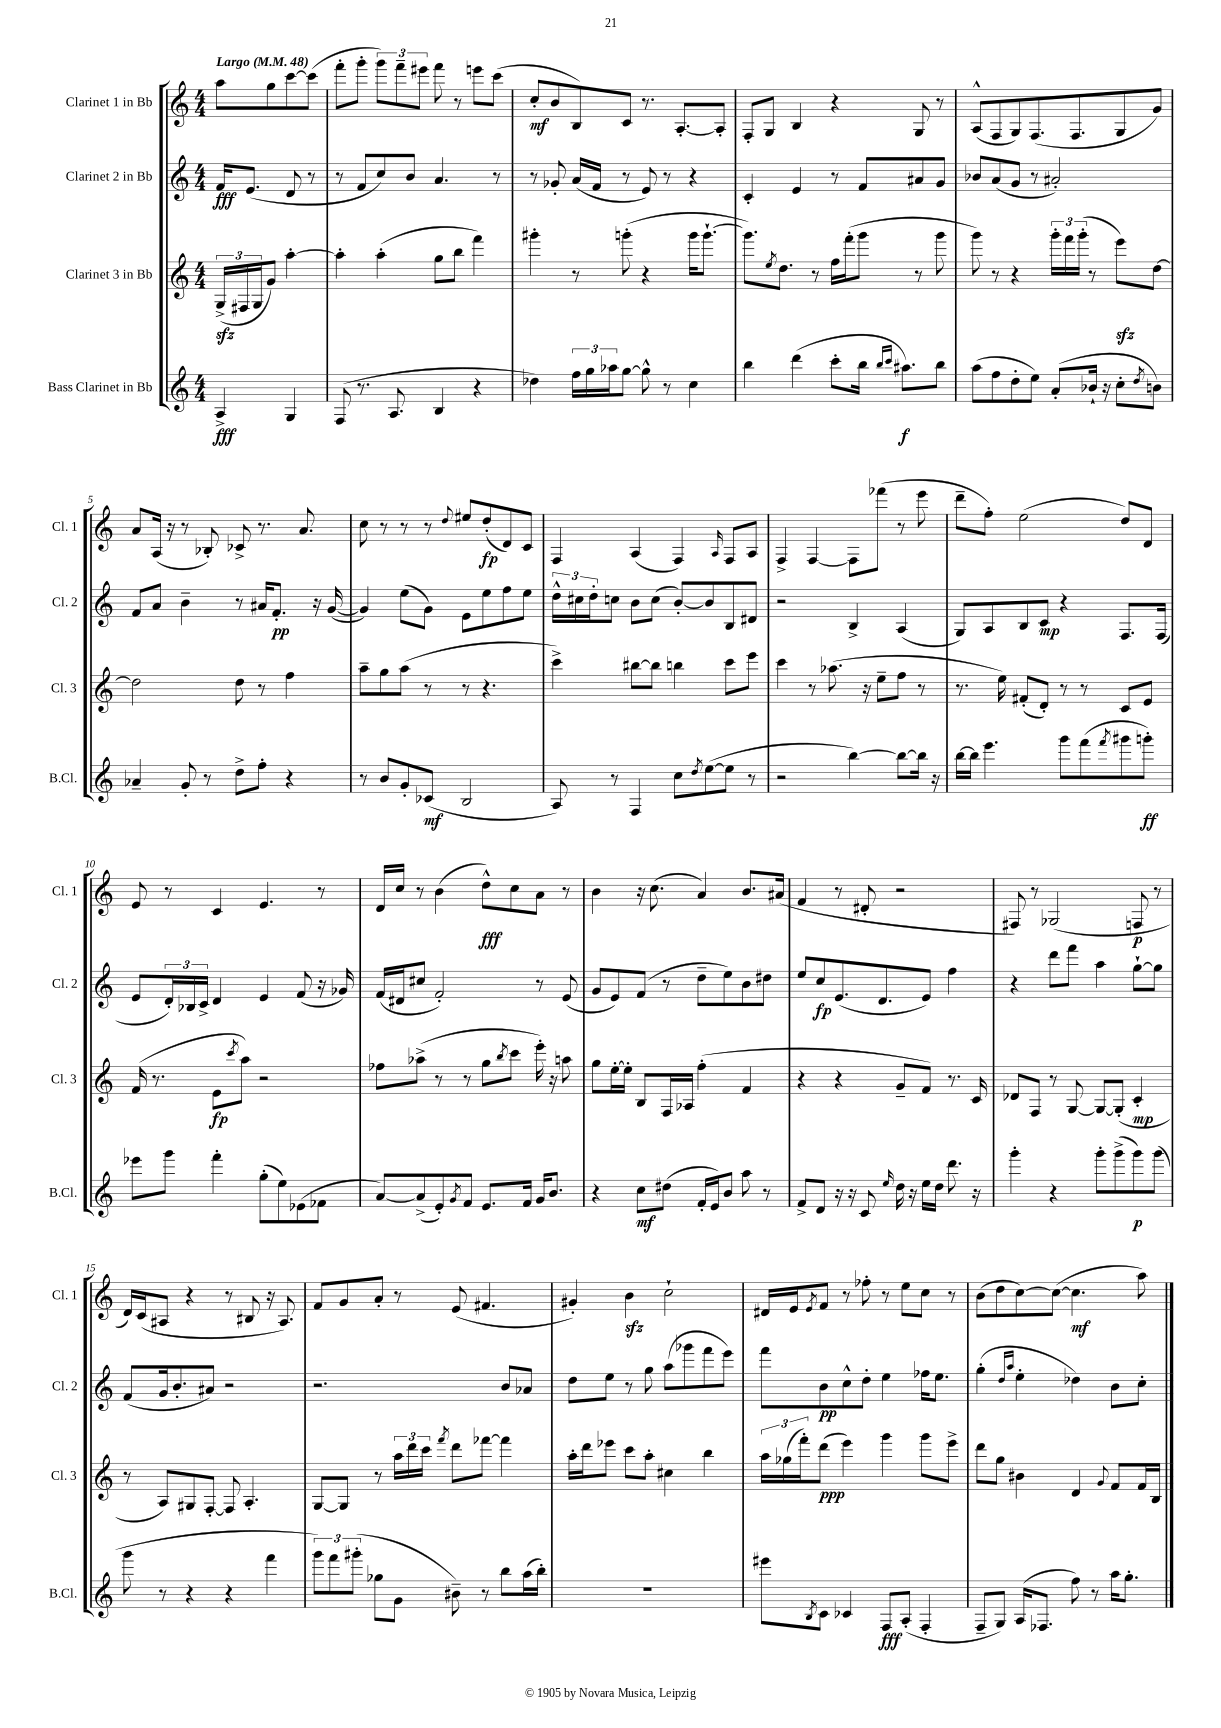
<<
\new StaffGroup <<
\new Staff = "s0" \with { instrumentName = "Clarinet 1 in Bb" shortInstrumentName = "Cl. 1" } {
    \clef treble \key c \major \numericTimeSignature \time 4/4 \partial 2 \tempo "Largo" 4 = 48
    a''8 g''8 c'''8~ c'''8( |
    f'''8-. g'''8-. \tuplet 3/2 { g'''8) f'''8-- eis'''8 } f'''8 r8 e'''8 c'''8( |
    c''8-.\mf b'8 b8) c'8 r8. a8.~-. a8-. |
    f8-. g8 b4 r4 g8 r8 |
    a8-^( f8 g8) f8.( f8. g8 g'8) |
    a'8 a16( r16 r8 bes8-.) ces'8-> r8. a'8. |
    c''8 r8 r8 r8 \appoggiatura { d''8 } eis''8 d''8-.\fp( d'8) c'8 |
    f4 a4( f4) \grace { a16 } f8 a8 |
    f4-> f4~ f8 fes'''8( r8 e'''8 |
    d'''8-- f''8-.) e''2( d''8) d'8 |
    e'8 r8 c'4 e'4. r8 |
    d'16 c''16 r8 b'4( d''8-^\fff) c''8 a'8 r8 |
    b'4 r16 c''8.( a'4) b'8. ais'16( |
    f'4 r8 dis'8-. r2 |
    fis8) r8 ges2( f8\p r8 |
    d'16) c'16( ais8 r4 r8 bis8 r16 ais8.) |
    f'8 g'8 a'8-. r8 e'8( fis'4. |
    gis'4-.) b'4\sfz c''2-! |
    dis'16 e'16 \acciaccatura { e'8 } f'8 r8 fes''8-. r8 e''8 c''8 r8 |
    b'8( d''8 c''8~) c''8~( c''4.\mf a''8) \bar "|." |
}
\new Staff = "s1" \with { instrumentName = "Clarinet 2 in Bb" shortInstrumentName = "Cl. 2" } {
    \clef treble \key c \major \numericTimeSignature \time 4/4 \partial 2
    f'16\fff e'8.( d'8 r8 |
    r8 f'8 c''8) b'8 a'4. r8 |
    r8 ges'8-. a'16( f'16 r8 e'8) r8 r4 |
    c'4-. e'4 r8 f'8 ais'8 g'8 |
    bes'8 a'8( g'8 r8 ais'2-.) |
    f'8 a'8 b'4-- r8 ais'16 f'8.-.\pp r16 g'16~( |
    g'4) e''8( g'8) e'8 e''8 f''8 e''8 |
    \tuplet 3/2 { d''16-^ cis''16 d''16-. } c''8 b'8 c''8( b'8~-.) b'8 b8 dis'8 |
    r2 b4-> a4( |
    g8) a8 b8 c'8\mp r4 f8. f16( |
    e'8 \tuplet 3/2 { d'16-.) bes16 c'16-> } d'4 e'4 f'8( r16 ges'16) |
    f'16( dis'16 cis''8 f'2-.) r8 e'8( |
    g'8 e'8) f'8( r8 d''8-- e''8) b'8 dis''8 |
    e''8 c''8\fp e'8.( d'8. e'8) f''4 |
    r4 d'''8 f'''8 a''4 g''8~-! g''8 |
    f'8( g'16 b'8.-. ais'8) r2 |
    r2. b'8 aes'8 |
    d''8 e''8 r8 g''8 a''8( ges'''8 f'''8 e'''8) |
    f'''8 b'8\pp c''8-^ d''8-. e''4 fes''16 e''8. |
    g''4-.( \grace { d''16 a''16 } e''4-. des''4) b'8 c''8-. \bar "|." |
}
\new Staff = "s2" \with { instrumentName = "Clarinet 3 in Bb" shortInstrumentName = "Cl. 3" } {
    \clef treble \key c \major \numericTimeSignature \time 4/4 \partial 2
    \tuplet 3/2 { g16->\sfz( fis16 g16 } g'8) a''4~-. |
    a''4-. a''4-.( g''8 b''8 f'''4) |
    gis'''4-. r8 g'''8-.( r4 g'''16 g'''8.~-! |
    g'''8.) \acciaccatura { e''8 } d''8. r8 f''16 f'''16-.( g'''8 r8 g'''8 |
    g'''8) r8 r4 \tuplet 3/2 { g'''16-. f'''16 g'''16-.( } r8 e'''8\sfz) d''8~ |
    d''2 d''8 r8 f''4 |
    a''8-- g''8 a''8( r8 r8 r4. |
    c'''4->) bis''8~ bis''8 b''4 c'''8 e'''8 |
    c'''4 r8 aes''8.( r16 e''8-- f''8 r8 |
    r8. e''16) fis'8-.( d'8-.) r8 r8 c'8 e'8 |
    f'16( r8. e'8\fp \acciaccatura { c'''8 } a''8) r2 |
    fes''8 aes''8->( r8 r8 g''8 \acciaccatura { b''8 } c'''8 e'''16-.) r16 a''8 |
    g''8 e''16~-. e''16-. b8 f16 aes16 f''4-.( f'4 |
    r4 r4 g'8-- f'8) r8. c'16 |
    des'8 f8 r8 g8~ g8~ g8-.( c'4-.\mp |
    r8 a8) gis8 f8~-. f8 a4.-. |
    g8~ g8 r8 \tuplet 3/2 { a''16 d'''16 c'''16 } \acciaccatura { f'''8 } d'''8 fes'''8~ fes'''4 |
    a''16-. d'''16 ees'''8 c'''8 a''8-. cis''4 b''4 |
    \tuplet 3/2 { a''16 ges''16( f'''16-.) } d'''8\ppp( e'''4) g'''4 g'''8 e'''8-> |
    d'''8 g''8 bis'4 d'4 \appoggiatura { g'8 } f'8 f'16 b16 \bar "|." |
}
\new Staff = "s3" \with { instrumentName = "Bass Clarinet in Bb" shortInstrumentName = "B.Cl." } {
    \clef treble \key c \major \numericTimeSignature \time 4/4 \partial 2
    a4->\fff g4 |
    f8( r8. a8. b4 r4 |
    des''4) \tuplet 3/2 { f''16 g''16 aes''16 } g''8~ g''8-^ r8 c''4 |
    b''4 d'''4( c'''8-. b''16 \grace { b''16 c'''16 } ais''8.\f) b''8 |
    a''8( f''8 d''8-. e''8) a'8-.( bes'16-! r16 c''8-. \acciaccatura { d''8 } b'8) |
    aes'4-- g'8-. r8 d''8-> f''8-. r4 |
    r8 b'8 g'8-. ces'8\mf( b2 |
    a8) r8 f4 c''8 \acciaccatura { d''8 } e''8~( e''8 r8 |
    r2 b''4~) b''8~ b''16 r16 |
    b''16~ b''16 e'''4. g'''8 f'''8( \acciaccatura { f'''8 } gis'''8 g'''8-.\ff) |
    ees'''8 g'''8 f'''4-. g''8-.( e''8) ees'8( fes'8 |
    a'8~) a'8->( e'8-.) \acciaccatura { g'8 } f'8 e'8. f'16 g'16 b'8. |
    r4 c''8\mf dis''8( f'16-. e'16) b'8 a''8 r8 |
    f'8-> d'8 r16 r16 c'8 \grace { e''16 } d''16 r16 e''16 d''16 d'''8. r16 |
    g'''4-. r4 g'''8-. g'''8->( g'''8\p) g'''8( |
    g'''8 r8 r4 r4 f'''4 |
    \tuplet 3/2 { g'''8) f'''8 gis'''8-.( } ges''8 g'8 bis'8--) r8 b''8 a''16( b''16-.) |
    R1 |
    eis'''8 \acciaccatura { b8 } c'8 ces'4 f8\fff a8-.( f4-. |
    f8-- g8) a16( fes8. f''8) r8 a''16 g''8.-. \bar "|." |
}
>>
>>
